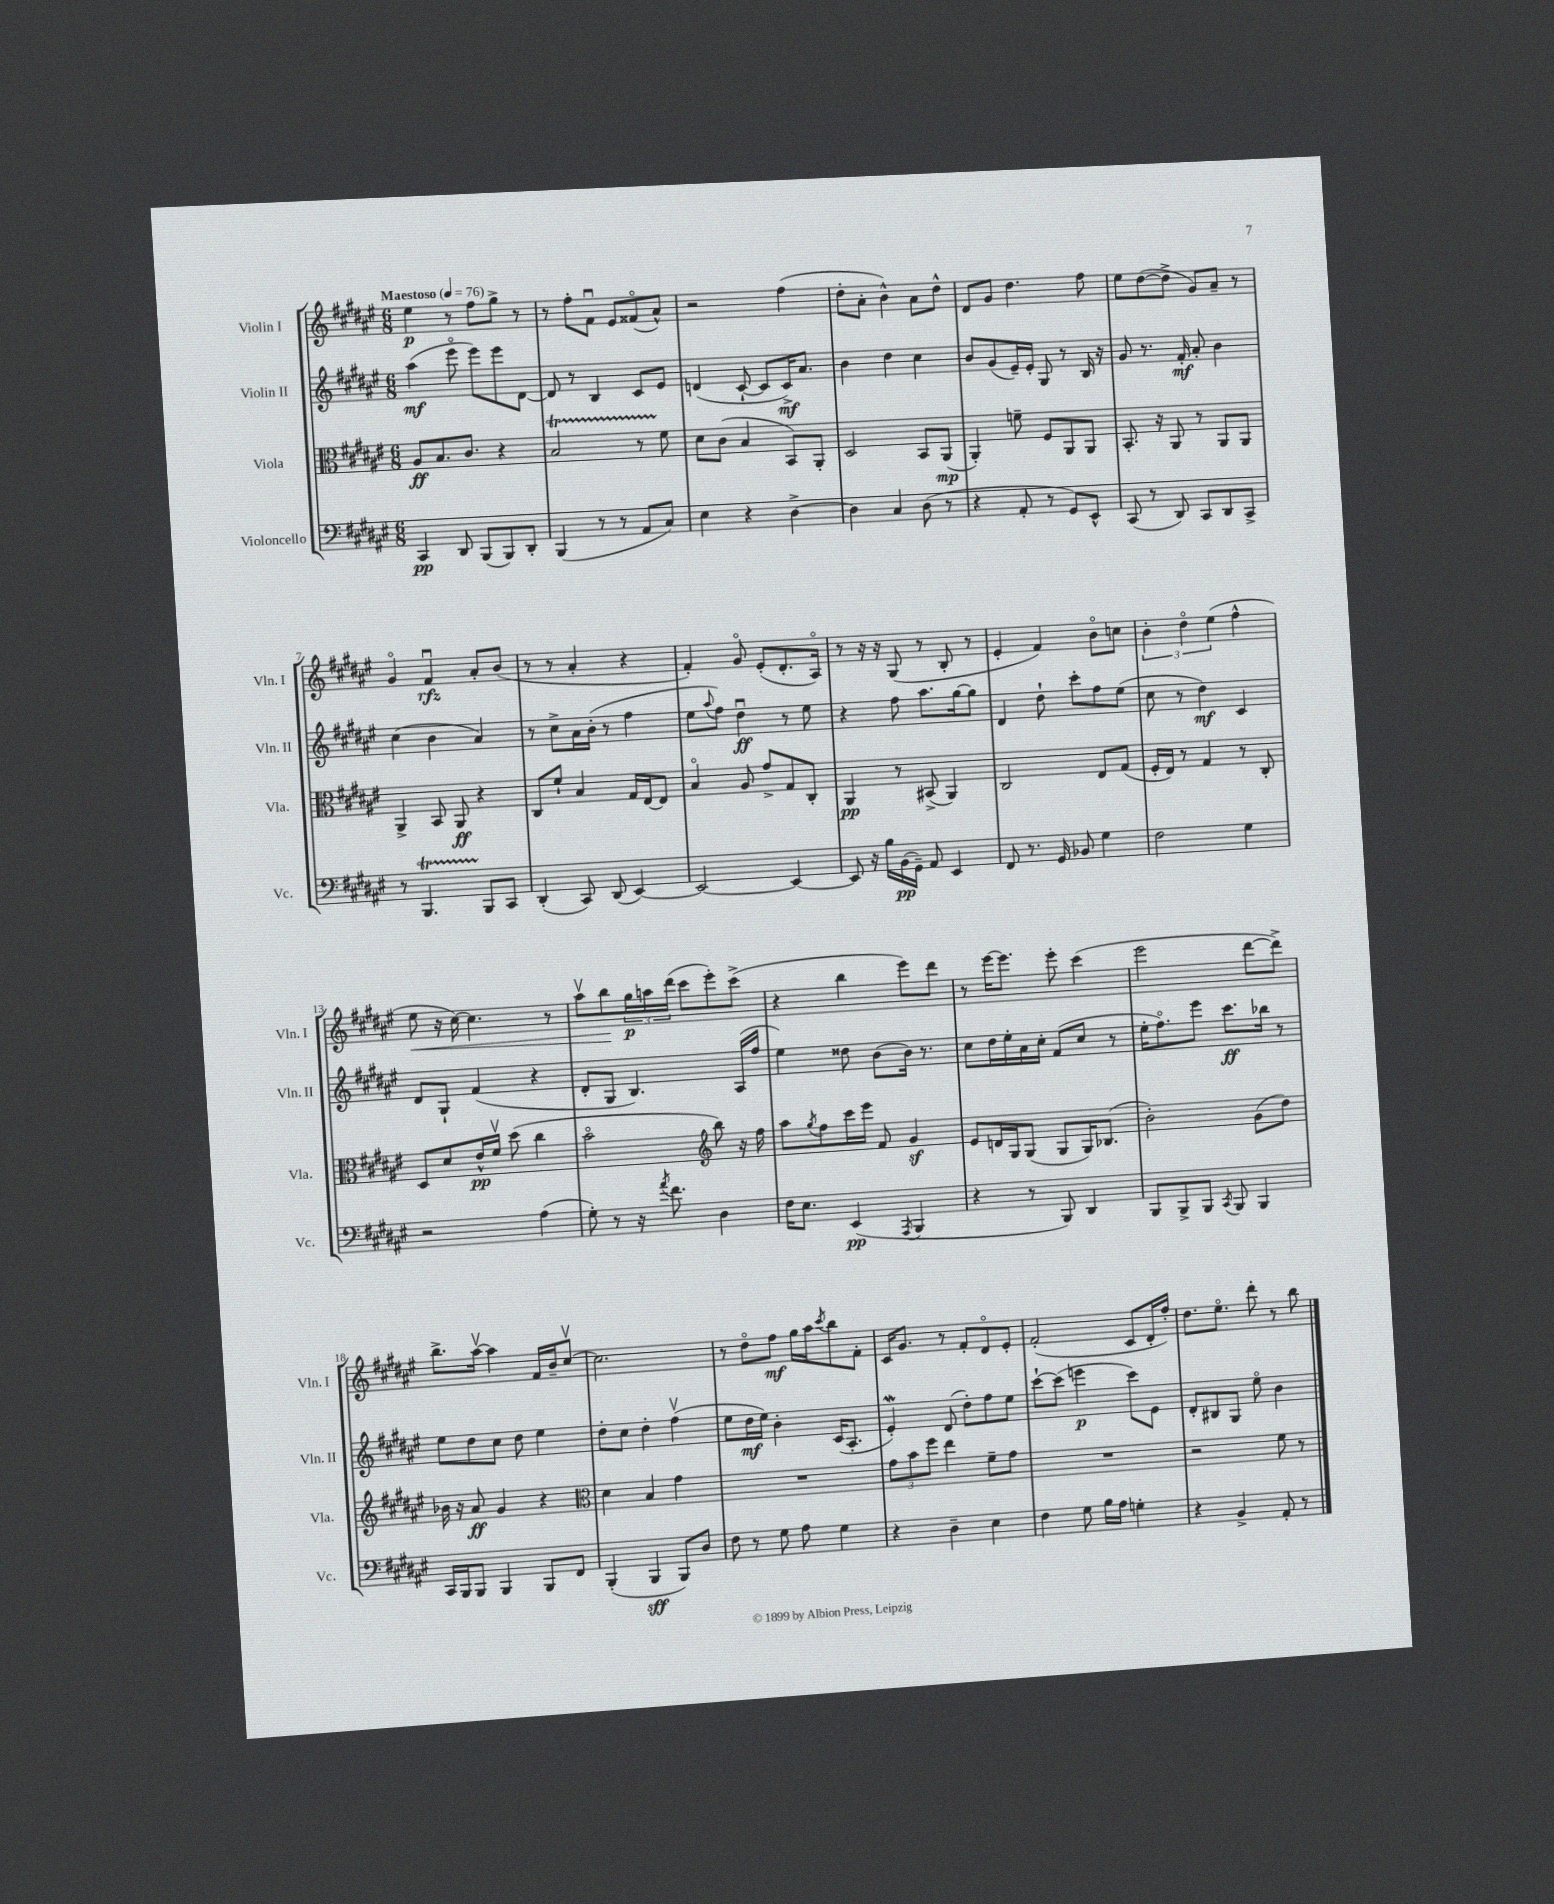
<<
\new StaffGroup <<
\new Staff = "s0" \with { instrumentName = "Violin I" shortInstrumentName = "Vln. I" } {
    \clef treble \key fis \major \numericTimeSignature \time 6/8 \tempo "Maestoso" 4 = 76
    eis''4\p r8 fis''8 gis''8-> r8 |
    r8 fis''8-. fis'8\downbow eis'8 fisis'8\flageolet( ais'8-^) |
    r2 fis''4( |
    dis''8-. ais'8-. b'4-^) ais'8 dis''8-^ |
    dis'8 gis'8 dis''4. fis''8 |
    eis''8 dis''8~( dis''8-> gis'8) ais'8-- r8 |
    gis'4\flageolet fis'4\downbow\rfz ais'8-. b'8( |
    r8 r8 ais'4-. r4 |
    fis'4-.) gis'8\flageolet eis'8-.( dis'8.-. ais16\flageolet) |
    r8 r16 r16 gis8( r8 b8-. r8 |
    eis'4-. fis'4) b'8\flageolet c''8 |
    \tuplet 3/2 { b'4-. dis''4\flageolet eis''4( } fis''4-^ |
    eis''8\< r16 cis''16~) cis''4. r8 |
    ais''8\upbow b''8\! \tuplet 3/2 { gis''16\p a''16 dis'''16( } cis'''8 eis'''8-.) cis'''8->( |
    r4 b''4 eis'''8) dis'''8 |
    r8 eis'''16~ eis'''8. eis'''8-. cis'''4( |
    eis'''2 dis'''8~ dis'''8->) |
    b''8.-> ais''16~\upbow ais''4 fis'16 b'16-- cis''8~\upbow |
    cis''2. |
    r8 dis''8\flageolet fis''8\mf gis''16 ais''16 \acciaccatura { cis'''8 } b''8 fis'8-. |
    cis'16 gis'8. r8 fis'8-. dis'8\flageolet eis'8-. |
    fis'2-.( cis'8 dis'16-. fis''16-.) |
    dis''8. eis''8.\flageolet dis'''8-. r8 b''8 \bar "|." |
}
\new Staff = "s1" \with { instrumentName = "Violin II" shortInstrumentName = "Vln. II" } {
    \clef treble \key fis \major \numericTimeSignature \time 6/8
    ais''4\mf( eis'''8\flageolet eis'''8) eis'''8 dis'8~ |
    dis'8 r8 b4 cis'8 eis'8 |
    d'4( cis'8~-! cis'8 cis'16->\mf) ais'8. |
    b'4 dis''4 cis''4 |
    b'8 gis'8( eis'16--) eis'16-. gis8 r8 b16 r16 |
    gis'8 r8. fis'16-.\mf ais'8-. b'4 |
    cis''4( b'4 ais'4) |
    r8 cis''8-> ais'16 b'16-.( r8 fis''4 |
    eis''8 \appoggiatura { ais''8 } fis''8) dis''4\downbow\ff r8 eis''8 |
    r4 fis''8 ais''8. gis''16~ gis''8 |
    dis'4 dis''8-! cis'''8-. fis''8 eis''8( |
    cis''8 r8 dis''4\mf) cis'4 |
    dis'8 gis8-! fis'4( r4 |
    dis'8-. gis8 b4.) ais16( fis''16 |
    eis''4) disis''8 b'8( b'16) r8. |
    cis''8 dis''16 eis''16-. ais'16 cis''16-. fis'8( cis''8 r8 |
    eis''16-. fis''8.\flageolet) eis'''8 cis'''8.\ff bes''16 r8 |
    eis''8 dis''8 cis''8 dis''8 eis''4 |
    dis''8-. cis''8 dis''4-. fis''4\upbow( |
    eis''8 dis''16\mf eis''16) b'4-. cis'16( ais8.-. |
    eis'4-.\mordent) dis'8( dis''8-.) fis''8 eis''8 |
    cis'''8~-! cis'''8( e'''4\p cis'''8) eis'8 |
    dis'8-. bis8 gis8 eis''8\flageolet b'4 \bar "|." |
}
\new Staff = "s2" \with { instrumentName = "Viola" shortInstrumentName = "Vla." } {
    \clef alto \key fis \major \numericTimeSignature \time 6/8
    ais8\ff b8. cis'8. r4 |
    b2\startTrillSpan r8 fis'8\stopTrillSpan |
    dis'8 cis'8( b4 b,8) ais,8-. |
    dis2 b,8 ais,8\mp( |
    ais,4-.) f'8-- fis8 ais,8 ais,8 |
    b,8.-. r16 ais,8 r8 ais,8 ais,8 |
    ais,4-> b,8 ais,8\ff r4 |
    cis8 fis'8-! b4 gis16 eis16~ eis8 |
    b4\flageolet ais8 gis'8-> gis8 cis8-. |
    ais,4\pp r8 bis,8->( ais,4) |
    cis2 eis8 gis8( |
    fis16-. eis16) r8 gis4 r8 cis8-. |
    dis8 dis'8 eis'16-^\pp fis'16\upbow dis''8( cis''4 |
    b'2\flageolet \clef treble b''8) r16 fis''16 |
    ais''8 \acciaccatura { gis''8 } fis''8 cis'''16 eis'''16 fis'8 gis'4\sf |
    eis'8 d'16 gis16 gis8( gis8 gis16) bes8.( |
    b'2-.) gis'8( dis''8) |
    bes'16 r16 ais'8\ff gis'4 r4 |
    \clef alto dis'4 b4 gis'4 |
    R2. |
    \tuplet 3/2 { gis'8 b'8 fis''8 } eis''4 fis'8-- gis'8 |
    R2. |
    r2 fis'8 r8 \bar "|." |
}
\new Staff = "s3" \with { instrumentName = "Violoncello" shortInstrumentName = "Vc." } {
    \clef bass \key fis \major \numericTimeSignature \time 6/8
    cis,4\pp dis,8 b,,8( b,,8) dis,8-. |
    b,,4( r8 r8 ais,8 cis8) |
    eis4 r4 dis4~-> |
    dis4 cis4 dis8( r8 |
    r4 ais,8-. r8 gis,8) eis,8-^ |
    cis,8( r8 dis,8) cis,8 dis,8 cis,8-> |
    r8 b,,4.\startTrillSpan b,,8\stopTrillSpan cis,8 |
    dis,4-.( cis,8) dis,8( eis,4~) |
    eis,2~ eis,4~ |
    eis,8 r16 b16 b,16\pp( gis,16--) ais,8 eis,4 |
    fis,8 r8. gis,16 bes,8 gis4 |
    fis2 gis4 |
    r2 ais4( |
    gis8-.) r8 r16 \acciaccatura { ais'8 } fis'8. dis4 |
    fis16 eis8. eis,4\pp( \acciaccatura { ais,,8 } b,,4 |
    r4 r8 b,,8) dis,4 |
    b,,8 b,,8-> b,,8 \acciaccatura { cis,8 } b,,8 b,,4 |
    cis,16 b,,16 b,,8 b,,4 b,,8 fis,8 |
    b,,4-.( b,,4\sff b,,8) dis8 |
    fis8 r8 gis8 ais8 gis4 |
    r4 dis4-- eis4 |
    fis4 gis8 b16 ais16 g4-. |
    r4 b,4-> ais,8-. r8 \bar "|." |
}
>>
>>
